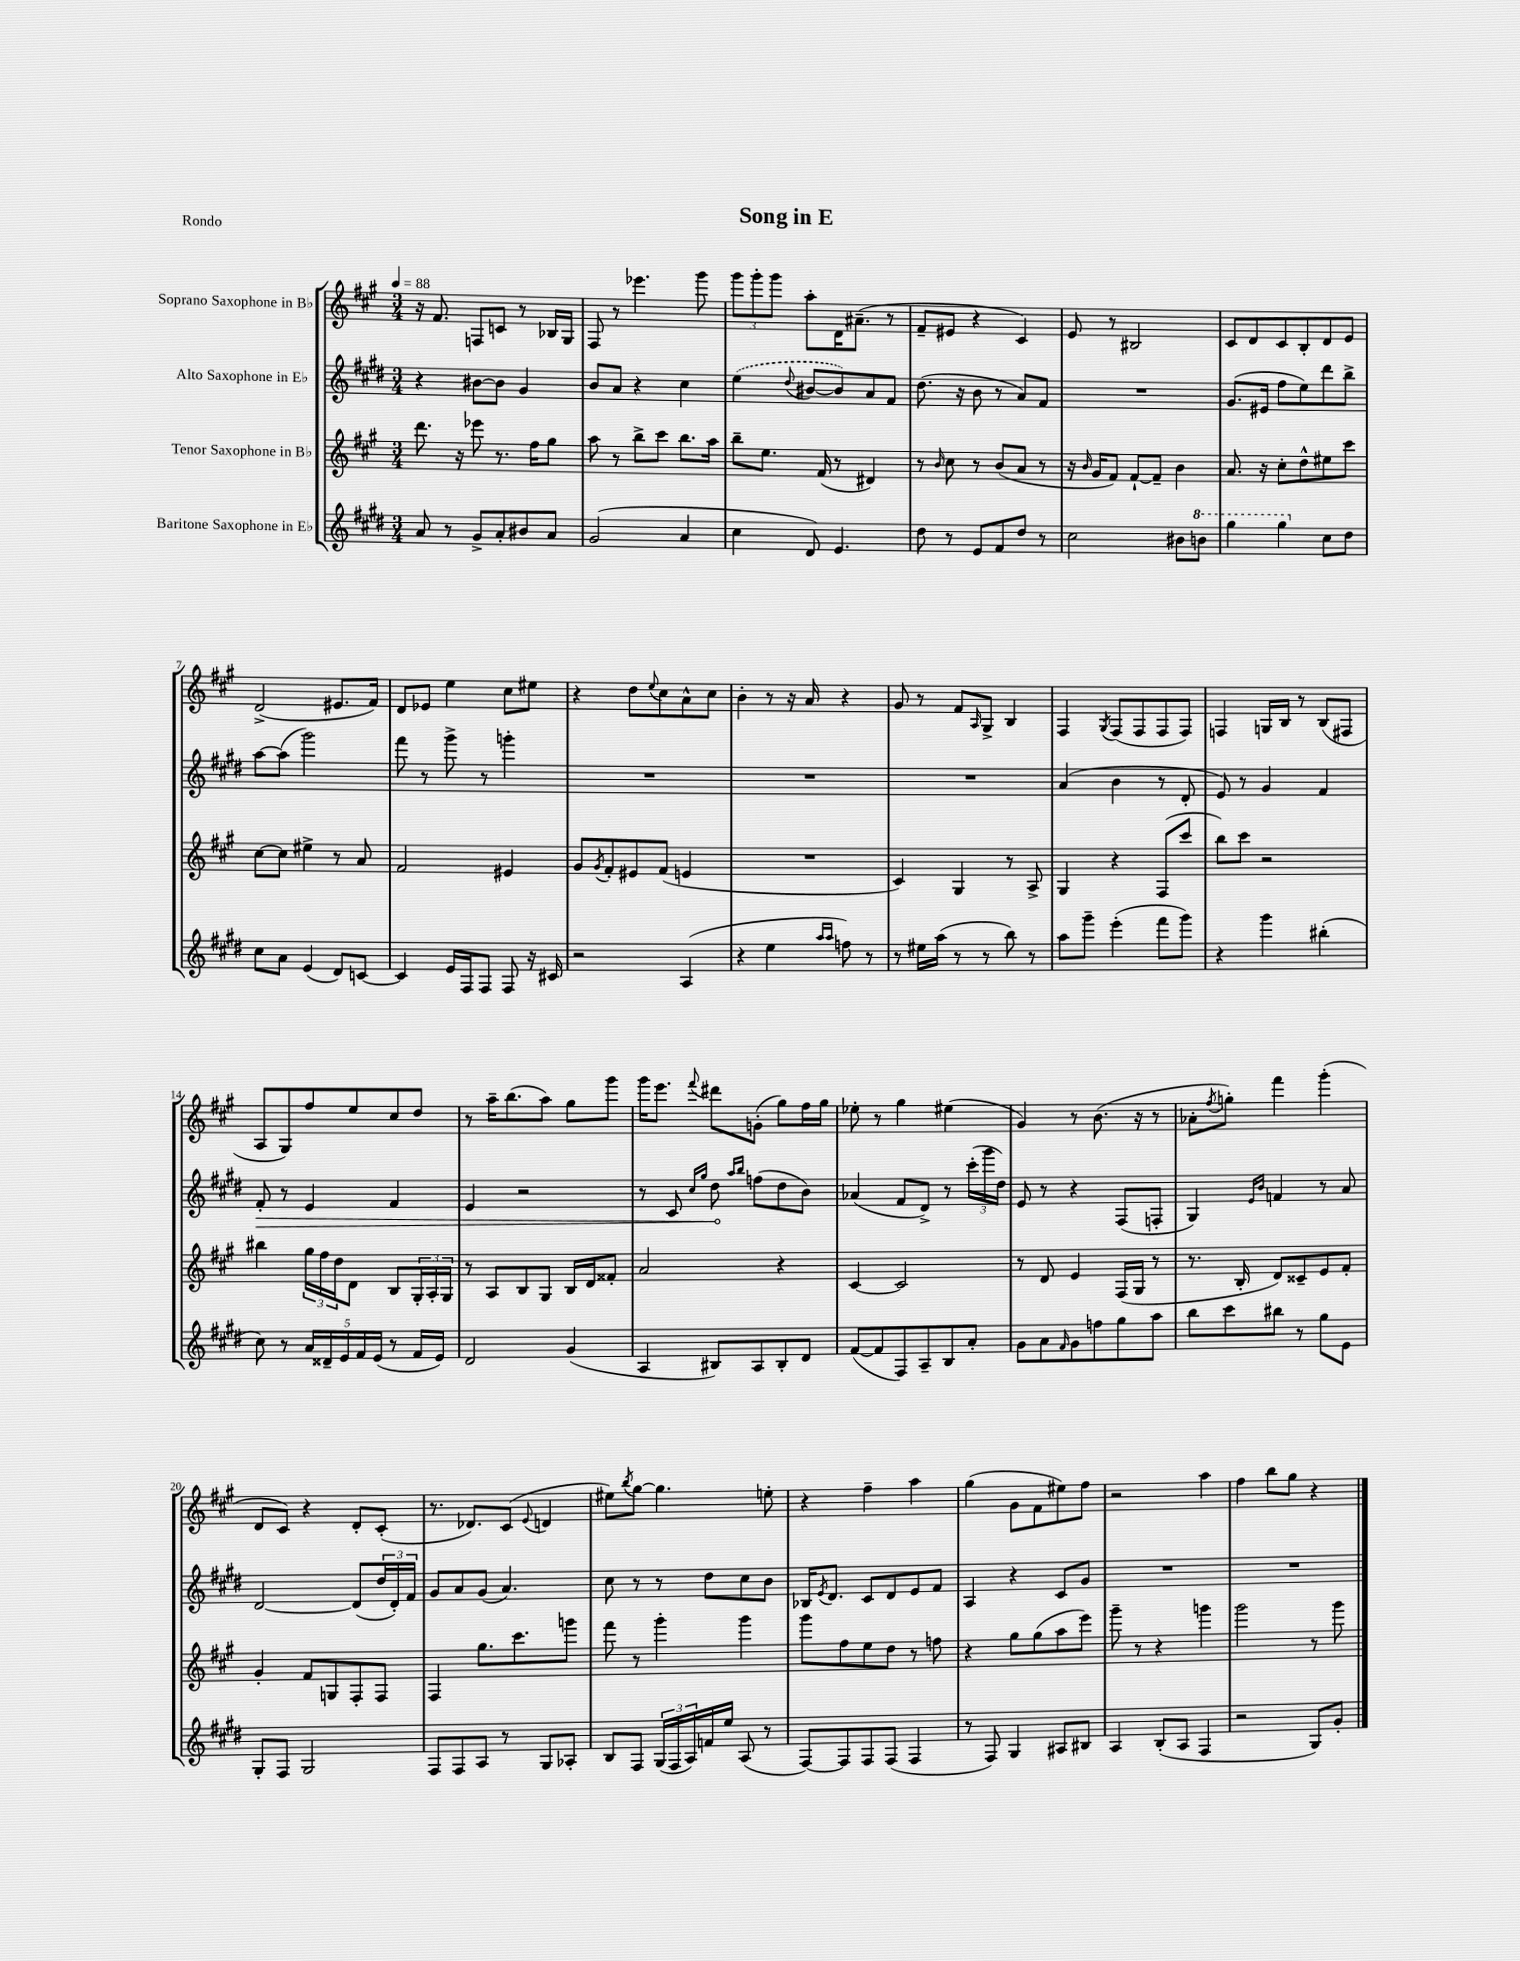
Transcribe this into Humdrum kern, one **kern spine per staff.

**kern	**kern	**kern	**kern
*staff4	*staff3	*staff2	*staff1
*clefG2	*clefG2	*clefG2	*clefG2
*k[f#c#g#d#]	*k[f#c#g#]	*k[f#c#g#d#]	*k[f#c#g#]
*M3/4	*M3/4	*M3/4	*M3/4
*MM88	*MM88	*MM88	*MM88
8a	8.ddd	4r	16r
.	.	.	8.f#
8r	.	.	.
.	16r	.	.
8g#^	8eee-	[8b#	8F
8a'	8.r	8b#]	8c
8b#	.	4g#	8r
.	16ff#	.	.
8a	8gg#	.	16B-
.	.	.	16G#
=	=	=	=
(2g#	8aa	8b	8F#
.	8r	8a	8r
.	8bb^	4r	4.eee-
.	8ccc#	.	.
4a	8.bb	4cc#	.
.	.	.	8ggg#
.	16aa	.	.
=	=	=	=
4cc#	8bb~	(4ee	12ggg#
.	.	.	12ggg#'
.	8.ee	.	.
.	.	.	12ggg#
.	.	8qqdd#	.
8d#)	.	[8b#	8aa'
.	(16f#	.	.
4.e	8r	8b#])	16d
.	.	.	(8.a#~
.	4d#)	8a	.
.	.	8f#	8r
=	=	=	=
8dd#	8r	(8.dd#	8f#~
.	16qqb	.	.
8r	8cc#	.	8e#
.	.	16r	.
8e	8r	8b	4r
8f#	(8b	8r	.
8dd#	8a	8a)	4c#)
8r	8r	8f#	.
=	=	=	=
2cc#	16r	2.r	8e
.	16qqb	.	.
.	16g#	.	.
.	8f#)	.	8r
.	[8f#`	.	2B#
.	8f#~]	.	.
8b#	4b	.	.
8bb	.	.	.
=	=	=	=
4ggg#	8.a	(8.g#	8c#
.	.	.	8d
.	16r	16e#	.
4ggg#	8cc#'	8ff#	8c#
.	8dd^^	8ee)	8B'
8cc#	8ee#	8ddd#	8d
8dd#	8ccc#	8bb^	8e
=	=	=	=
8cc#	[8cc#	[8aa	(2d^
8a	8cc#]	(8aa]	.
(4e	4ee#^	2ggg#)	.
8d#)	8r	.	8.e#
[8c	8a	.	.
.	.	.	16f#)
=	=	=	=
4c]	2f#	8fff#	8d
.	.	8r	8e-
16e	.	8ggg#^	4ee
16F#	.	.	.
8F#	.	8r	.
8F#	4e#	4ggg'	8cc#
16r	.	.	8ee#
16c#	.	.	.
=	=	=	=
2r	8g#	2.r	4r
.	8qg#	.	.
.	8f#'	.	.
.	8e#	.	8dd
.	.	.	8qqee
.	(8f#	.	8cc#
(4A	4e	.	8a^^
.	.	.	8cc#
=	=	=	=
4r	2.r	2.r	4b'
4ee	.	.	8r
.	.	.	16r
.	.	.	16a
16qqaa	.	.	.
16qqaa	.	.	.
8ff)	.	.	4r
8r	.	.	.
=	=	=	=
8r	4c#)	2.r	8g#
16ee#	.	.	8r
(16aa	.	.	.
8r	4G#	.	8f#
.	.	.	16qqA
8r	.	.	8G#^
8bb)	8r	.	4B
8r	8A^	.	.
=	=	=	=
8aa	4G#	(4a	4F#
8ggg#~	.	.	.
.	.	.	8qG#
(4eee'	4r	4b	(8F#
.	.	.	8F#
8fff#	(8F#	8r	8F#
8ggg#)	8ccc#	8d#'	8F#)
=	=	=	=
4r	8bb)	8e)	4F
.	8ccc#	8r	.
4ggg#	2r	4g#	16G
.	.	.	16B
.	.	.	8r
(4bb#'	.	4f#	(8B
.	.	.	8F#
=	=	=	=
8cc#)	4bb#	8f#'	8A
8r	.	8r	8G#)
20a	24gg#	4e	8ff#
.	24ff#	.	.
20d##~	.	.	.
.	24dd	.	.
20e	.	.	.
.	8d	.	8ee
20f#	.	.	.
(20e	.	.	.
8r	8B	4f#	8cc#
16f#	24G#'	.	8dd
.	24A'	.	.
16e)	.	.	.
.	24G#	.	.
=	=	=	=
2d#	8r	4e	8r
.	8A	.	16aa~
.	.	.	(8.bb
.	8B	2r	.
.	8G#	.	8aa)
(4g#	16B	.	8gg#
.	16d	.	.
.	8f##'	.	8ggg#
=	=	=	=
4A	2a	8r	16ggg#
.	.	.	8.eee
.	.	8c#	.
.	.	16qqcc#	.
.	.	16qqgg#	8qqfff#
8B#)	.	8dd#	8ddd#
.	.	16qqaa	.
.	.	16qqbb	.
8A	.	(8ff	(8g'
8B#'	4r	8dd#	8gg#)
8d#	.	8b)	16ff#
.	.	.	16gg#
=	=	=	=
([8f#	[4c#	(4a-	8ee-'
8f#]	.	.	8r
8F#)	2c#]	8f#	4gg#
8A~	.	8d#^)	.
8B	.	8r	(4ee#
8a'	.	(24ccc#'	.
.	.	24ggg#	.
.	.	24dd#)	.
=	=	=	=
8g#	8r	8e	4g#)
8a	8d	8r	.
16qqf#	.	.	.
8g#	4e	4r	8r
8ff	.	.	(8.b
8gg#	(16F#	(8F#	.
.	16G#	.	16r
8aa	8r	8F'	8r
=	=	=	=
8bb	8.r	4G#)	8a-'
.	.	.	8qff#
8ccc#	.	.	8gg')
.	16B'	.	.
.	.	16qqe	.
.	.	16qqb	.
8bb#	8d)	4f	4fff#
8r	8c##~	.	.
8gg#	8e	8r	(4ggg#'
8e	8f#'	8a	.
=	=	=	=
8G#'	4g#'	[2d#	8d
8F#	.	.	8c#)
2G#	8f#	.	4r
.	8G	.	.
.	8F#'	(8d#]	8d'
.	8F#	24dd#	(8c#'
.	.	24d#')	.
.	.	24f#	.
=	=	=	=
8F#	4F#	8g#	8.r
8F#	.	8a	.
.	.	.	8.d-)
8A	8.gg#	(8g#	.
8r	.	4.a)	(8c#
.	8.ccc#	.	.
.	.	.	8qqe
8G#	.	.	4d
8A-'	8ggg	.	.
=	=	=	=
8B	8fff#	8cc#	8ee#)
.	.	.	8qbb
8F#	8r	8r	[8gg#
(24G#	4ggg#'	8r	4.gg#]
24F#	.	.	.
24A)	.	.	.
16f	.	8dd#	.
16ee	.	.	.
(8A	4ggg#	8cc#	.
8r	.	8b	8ee'
=	=	=	=
[8F#)	8ggg#	16B-	4r
.	.	8qe	.
.	.	8.d#	.
8F#]	8ff#	.	.
8F#	8ee	8c#	4ff#~
(8F#	8dd	8d#	.
4F#	8r	8e	4aa
.	8ff	8f#	.
=	=	=	=
8r	4r	4A	(4gg#
8F#)	.	.	.
4G#	8gg#	4r	8g#
.	(8gg#	.	8f#
8A#	8aa	8c#	8ee#)
8B#	8eee)	8g#	8ff#
=	=	=	=
4A	8ggg#~	2.r	2r
.	8r	.	.
(8B'	4r	.	.
8A	.	.	.
4F#	4ggg	.	4aa
=	=	=	=
2r	2ggg#	2.r	4ff#
.	.	.	8bb
.	.	.	8gg#
8G#)	8r	.	4r
8g#'	8ggg#	.	.
==	==	==	==
*-	*-	*-	*-
